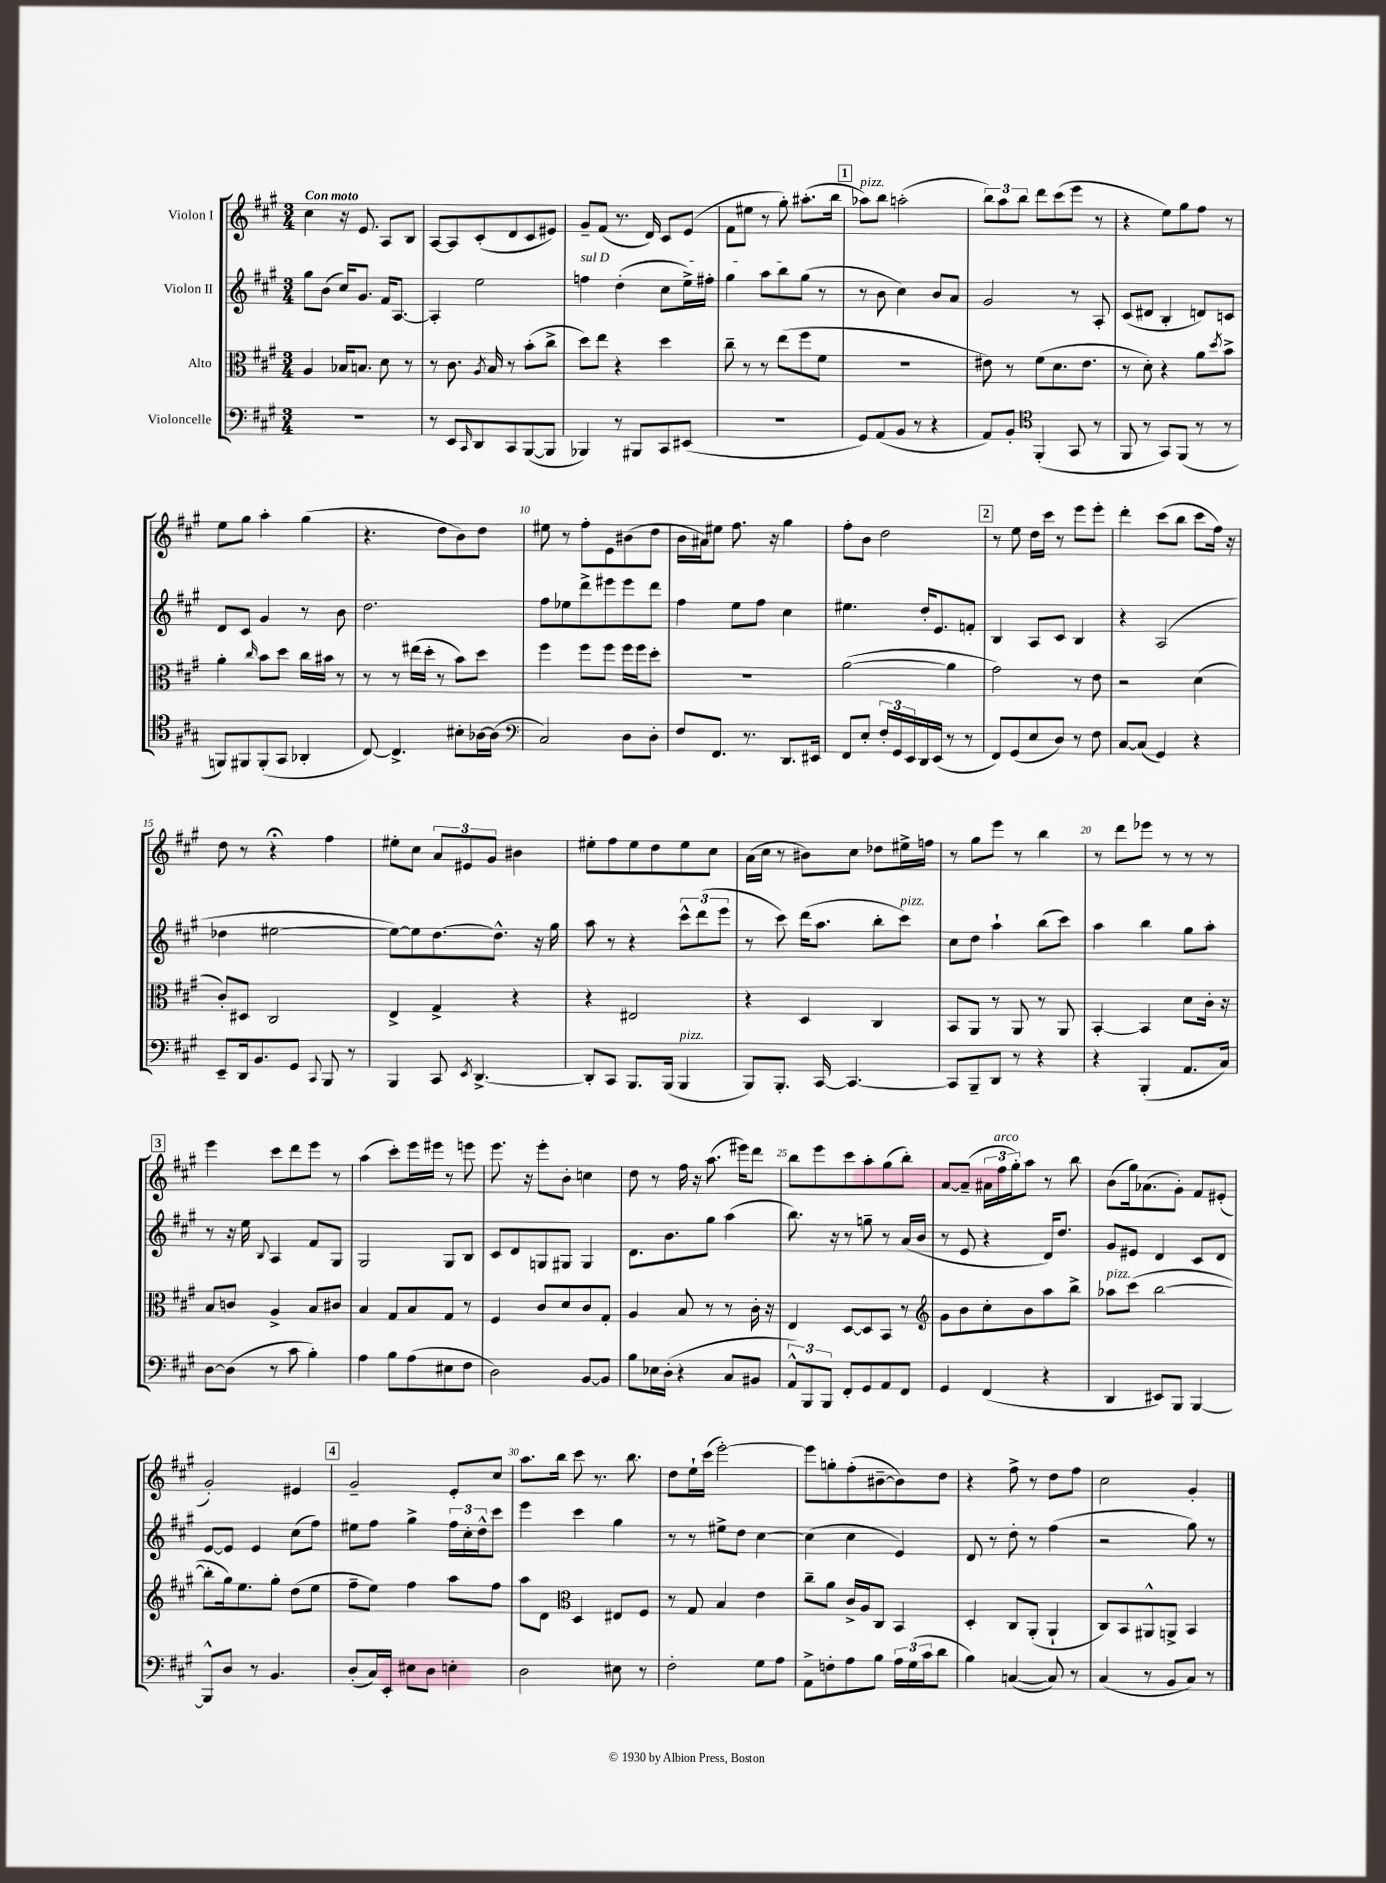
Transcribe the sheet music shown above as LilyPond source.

<<
\new StaffGroup <<
\new Staff = "s0" \with { instrumentName = "Violon I" } {
    \clef treble \key a \major \numericTimeSignature \time 3/4 \tempo "Con moto"
    cis''4 r16 e'8. a8 b8 |
    a8~ a8 cis'8-.( d'8 cis'8 eis'8) |
    gis'8-- fis'8( r8. d'16) cis'8 e'8( |
    fis'8 eis''8 r8 gis''8-.) ais''8.-.( b''16 |
    \mark \markup { \box "1" } aes''8^\markup { \italic "pizz." }) b''8 a''2-.( |
    \tuplet 3/2 { b''8) a''8 b''8 } d'''8 cis'''8( e'''8 r8 |
    r4 e''8) gis''8 fis''8 r8 |
    e''8 gis''8 a''4-. gis''4( |
    r4. d''8 b'8) d''8 |
    eis''8 r8 fis''8-. e'8 bis'8( d''8 |
    b'16 ais'16) eis''8 fis''8. r16 gis''4 |
    fis''8-. b'8 d''2 |
    \mark \markup { \box "2" } r8 e''8 d''16 cis'''16 r8 e'''8 e'''8-. |
    d'''4-. cis'''8( b''8 cis'''8 fis''16) r16 |
    d''8 r8 r4\fermata fis''4 |
    eis''8-. cis''8 \tuplet 3/2 { a'8 eis'8 gis'8 } bis'4 |
    eis''8-. fis''8 eis''8 d''8 eis''8 cis''8 |
    a'16( cis''16 r8 bis'8) cis''8 des''8 eis''16-> f''16 |
    r8 gis''8 e'''8 r8 b''4 |
    r8 d'''8 ees'''8 r8 r8 r8 |
    \mark \markup { \box "3" } e'''4 cis'''8 d'''8 e'''8 r8 |
    a''4( cis'''8-.) e'''16 eis'''16 r8 e'''8 |
    e'''8. r16 e'''8-. b'8-. c''4 |
    d''8 r8 fis''16 r16 a''8.( eis'''16) d'''8 |
    b''8 e'''8 cis'''8 a''8-. gis''8( b''8-.) |
    a'8~ a'8--( \tuplet 3/2 { ais'16 fis''16^\markup { \italic "arco" } gis''16-.) } a''8 r8 b''8 |
    b'8( gis''16) aes'8.( gis'8-.) fis'8 eis'8-.( |
    gis'2-.) eis'4 |
    \mark \markup { \box "4" } gis'2-- e'8-. cis''8 |
    a''8. b''16 cis'''8 r8. b''8. |
    d''8 e''16-! cis'''16( e'''2~-.) |
    e'''8 g''8-. fis''8-.( bis'8~-- bis'8) d''8 |
    r4 fis''8-> r8 d''8 fis''8 |
    cis''2 gis'4-. \bar "|." |
}
\new Staff = "s1" \with { instrumentName = "Violon II" } {
    \clef treble \key a \major \numericTimeSignature \time 3/4
    gis''8 b'8( cis''16) gis'8. fis'16 a8.~ |
    a4-. e''2 |
    \once \override TextSpanner.bound-details.left.text = \markup { \italic "sul D" } f''4\startTextSpan d''4-.( cis''8 e''16->) fis''16-. |
    gis''4 a''8 b''8 gis''8\stopTextSpan( r8 |
    \mark \markup { \box "1" } r8 b'8 cis''4) b'8 a'8 |
    gis'2 r8 a8-. |
    cis'8( dis'8 b4-. d'8) c'8 |
    d'8 cis'8 gis'4 r8 b'8 |
    d''2. |
    fis''8 ees''8 d'''8-> eis'''8 eis'''8 d'''8 |
    fis''4 e''8 fis''8 cis''4 |
    eis''4. d''16-. e'8. f'8-. |
    \mark \markup { \box "2" } b4 a8 cis'8 b4 |
    r4 a2( |
    des''4 eis''2~ |
    eis''8~) eis''8 d''8.~ d''8.-^ r16 gis''16 |
    a''8 r8 r4 \tuplet 3/2 { cis'''8-^ d'''8( e'''8 } |
    r8 cis'''8) d'''16( a''8. b''8-. cis'''8^\markup { \italic "pizz." }) |
    cis''8 d''8 a''4-! b''8( cis'''8) |
    a''4 b''4 gis''8 a''8-. |
    \mark \markup { \box "3" } r8 r16 e''16 \appoggiatura { b8 } a4 fis'8 gis8 |
    gis2 gis8 b8 |
    cis'8 d'8 g8 gis8 gis4 |
    d'8. b'8. gis''8 a''4( |
    b''8.) r16 r8 g''8-- r8 a'16( b'16 |
    r8 e'8 r4 d'16) d''8. |
    gis'8 eis'8 d'4 cis'8 d'8 |
    e'8~ e'8 e'4 cis''8( fis''8) |
    \mark \markup { \box "4" } eis''8 fis''8 gis''4-> \tuplet 3/2 { fis''16 cis''16-. d''16-^ } cis'''8 |
    e'''4 cis'''4 gis''4 |
    r8 r8 eis''8-> d''8 cis''4~ |
    cis''4( cis''4 e'4) |
    d'8 r8 d''8-. r8 fis''4( |
    r2 gis''8) r8 \bar "|." |
}
\new Staff = "s2" \with { instrumentName = "Alto" } {
    \clef alto \key a \major \numericTimeSignature \time 3/4
    a4 bes16 b8. d'8 r8 |
    r8 cis'8. \acciaccatura { a8 } b16 r8 b'8-.( cis''8-> |
    d''8) e''8 r4 d''4 |
    cis''8-- r8 r8 e''8( fis''8 fis'8 |
    \mark \markup { \box "1" } R2. |
    eis'8) r8 fis'8( d'8. eis'8. |
    r8 d'8-.) r4 a'8 \acciaccatura { d''8 } b'8-> |
    a'4-. \grace { cis''16 } b'8 d''8 cis''16 bis'16 r8 |
    r8 r8 eis''16( d''16-. r8 b'8) d''8 |
    fis''4 fis''8 fis''8 fis''16 fis''16 d''8-. |
    R2. |
    a'2~( a'4 |
    \mark \markup { \box "2" } gis'2) r8 e'8 |
    r2 d'4( |
    cis'8-.) dis8 cis2 |
    e4-> gis4-> r4 |
    r4 eis2 |
    r4 d4 cis4 |
    b,8 a,8 r8 a,8 r8 a,8 |
    b,4~-. b,4 d'8 cis'16-. r16 |
    \mark \markup { \box "3" } b8 c'8 a4-> b8 cis'8 |
    b4 gis8 b8 gis8 r8 |
    fis4 cis'8 d'8 cis'8 gis8-. |
    a4 b8 r8 r8 cis'16-. r16 |
    e4 d8~ d8 b,8 r8 |
    \clef treble gis'8 b'8 cis''8-. b'8 a''8 b''8-> |
    aes''8^\markup { \italic "pizz." } cis'''8( b''2~ |
    b''8-. gis''16) e''8. gis''8-. d''8( e''8 |
    \mark \markup { \box "4" } fis''8-- e''8) fis''4 a''8 fis''8 |
    a''8 d'8 \clef alto d4 eis8 fis8 |
    r8 gis8 b4 e'4 |
    cis''8-- a'8 cis'16-> a16 cis8 b,4 |
    d4-. cis8 a,8-.( a,4-! |
    cis8) b,8 ais,8-^ a,8-> b,4 \bar "|." |
}
\new Staff = "s3" \with { instrumentName = "Violoncelle" } {
    \clef bass \key a \major \numericTimeSignature \time 3/4
    R2. |
    r8 e,8 \grace { cis,16 } d,8 cis,8 b,,8~( b,,8 |
    bes,,4) r8 bis,,8 cis,8 eis,8( |
    R2. |
    \mark \markup { \box "1" } gis,8) a,8( b,8 r8 r4 |
    a,8) b,8-. \clef tenor fis,4-.( gis,8 r8 |
    fis,8 r8 gis,8) fis,8( r8 r8 |
    f,8) fis,8 fis,8-.( gis,8 aes,4-. |
    cis8~) cis4.-> bis8-. aes16~ aes16( |
    \clef bass cis2) d8 d8-. |
    fis8 fis,8. r8. d,8. eis,16 |
    fis,8 e8-. \tuplet 3/2 { fis16-. gis,16 e,16 } d,16 e,16( r8 r8 |
    \mark \markup { \box "2" } fis,8) gis,8( e8 d8) r8 fis8 |
    cis8~ cis8( gis,4) r4 |
    e,8-- d,16 b,8. gis,8 \appoggiatura { cis,8 } b,,8 r8 |
    b,,4 cis,8 \acciaccatura { e,8 } d,4.~-> |
    d,8-. cis,8 b,,8. b,,16( b,,4^\markup { \italic "pizz." } |
    b,,8) b,,8.-. cis,16~ cis,4.~ |
    cis,8 b,,8-- d,8 r8 r4 |
    r4 b,,4-.( a,8. cis16) |
    \mark \markup { \box "3" } d8~ d8( r8 cis'8 b4-.) |
    a4 b8 a8( eis8 fis8 |
    d2) b,8~ b,8 |
    b8 ees16 d16-.( r4 cis8 bis,8 |
    \tuplet 3/2 { a,8-^) b,,8 b,,8 } fis,8-. gis,8 a,8 fis,8 |
    gis,4 fis,4( r4 |
    d,4 eis,8) b,,8 b,,4~ |
    b,,8-^ d8 r8 b,4. |
    \mark \markup { \box "4" } d8-.( cis16) e,16-. eis8 d8 e4-. |
    d2 eis8 r8 |
    fis2-. gis8 a8 |
    a,8-> f8-. a8 b8 \tuplet 3/2 { a16 gis16( cis'16 } d'8 |
    b4) c4~( c8) r8 |
    cis4( r8 b,8 cis8) r8 \bar "|." |
}
>>
>>
\layout { \context { \Score \override BarNumber.break-visibility = ##(#f #t #t) barNumberVisibility = #(every-nth-bar-number-visible 5) } }
